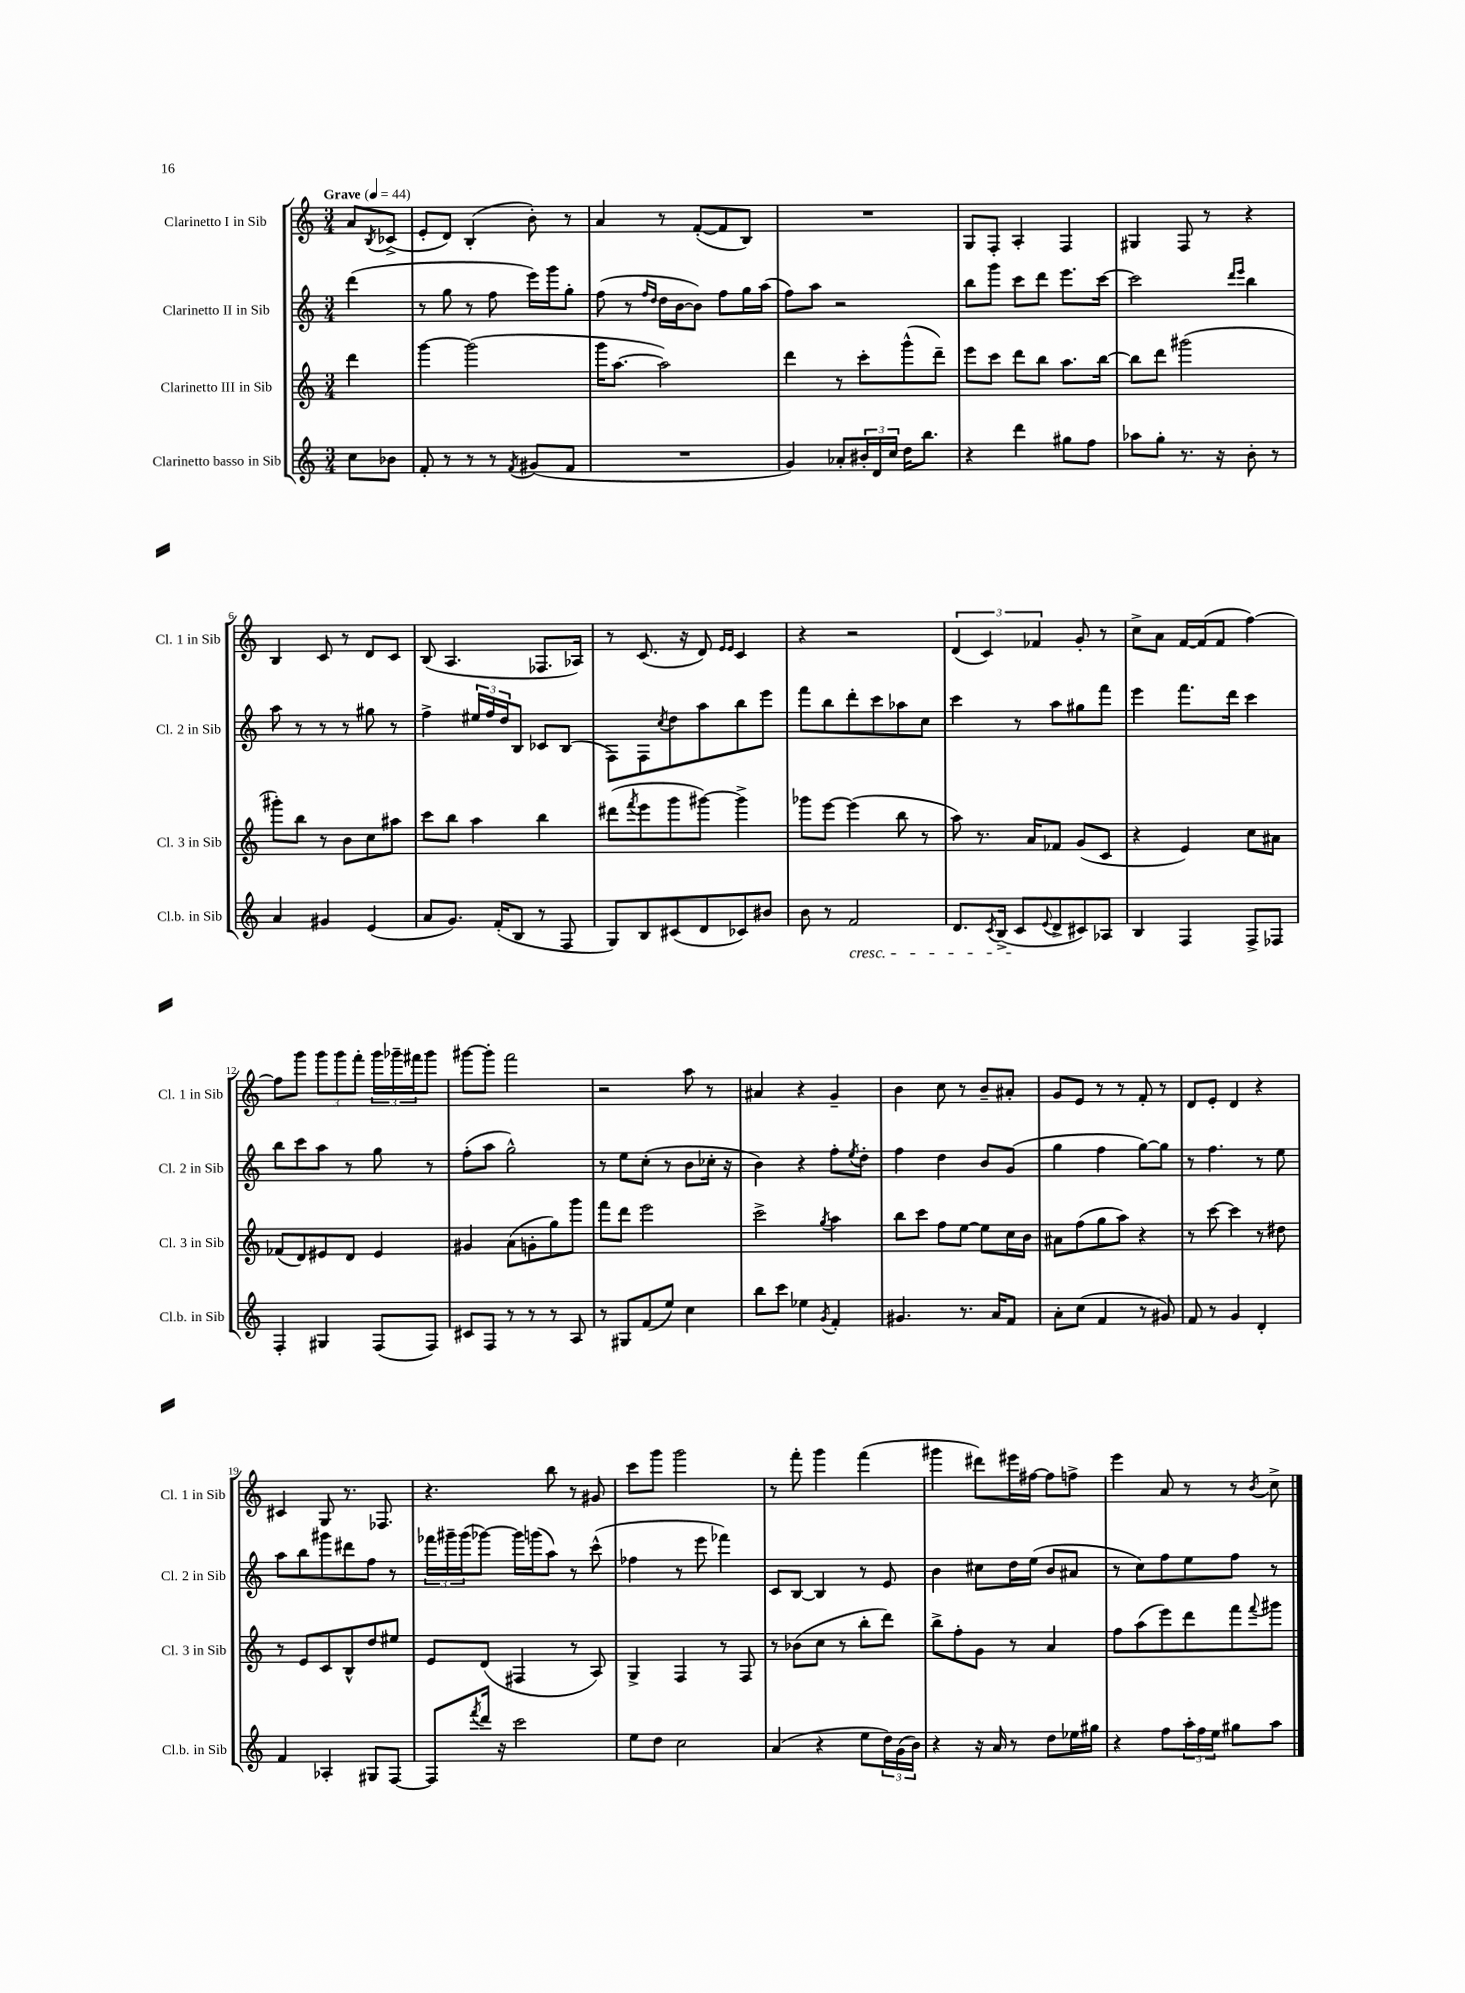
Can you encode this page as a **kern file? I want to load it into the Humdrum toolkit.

**kern	**kern	**kern	**kern
*staff4	*staff3	*staff2	*staff1
*clefG2	*clefG2	*clefG2	*clefG2
*k[]	*k[]	*k[]	*k[]
*M3/4	*M3/4	*M3/4	*M3/4
*MM44	*MM44	*MM44	*MM44
8cc	4ddd	(4ddd	8a
.	.	.	8qB
8b-	.	.	(8c-^
=	=	=	=
8f'	[4ggg	8r	8e'
8r	.	8gg	8d)
8r	(2ggg]	8r	(4B'
8r	.	8ff	.
8qf	.	.	.
(8g#	.	16eee)	8b')
.	.	16ggg	.
8f	.	8gg'	8r
=	=	=	=
2.r	16ggg	(8ff	4a
.	[8.aa	.	.
.	.	8r	.
.	.	16qqff	.
.	.	16qqdd	.
.	2aa])	16dd	8r
.	.	[16b	.
.	.	8b])	([8f'
.	.	8ff	8f]
.	.	16gg	8B)
.	.	(16aa	.
=	=	=	=
4g)	4ddd	8ff)	2.r
.	.	8aa	.
8a-'	8r	2r	.
24b#'	8ccc'	.	.
24d	.	.	.
24cc	.	.	.
16dd	(8ggg^^	.	.
8.bb	.	.	.
.	8ddd~)	.	.
=	=	=	=
4r	8eee	8bb	8G
.	8ccc	8ggg	8F'
4ddd	8ddd	8ccc	4A'
.	8bb	8ddd	.
8gg#	8.aa	8.eee	4F
8ff	.	.	.
.	[16bb	[16ccc	.
=	=	=	=
8aa-	8bb]	2ccc]	4G#
8gg'	8ddd	.	.
8.r	(2ggg#	.	8F
.	.	.	8r
16r	.	.	.
.	.	16qqddd	.
.	.	16qqeee	.
8b'	.	4bb	4r
8r	.	.	.
=	=	=	=
4a	8ggg#')	8aa	4B
.	8bb	8r	.
4g#	8r	8r	8c
.	8b	8r	8r
(4e	8cc	8gg#	8d
.	8aa#	8r	8c
=	=	=	=
8a	8ccc	4ff^	(8B
8.g)	8bb	.	4.A
.	4aa	24ee#	.
.	.	24ff	.
(16f'	.	.	.
.	.	24dd	.
8B	.	8B	.
8r	4bb	8c-	8.F-
8F	.	(8B	.
.	.	.	16A-)
=	=	=	=
8G)	(8ddd#	8F)	8r
.	8qfff	.	.
8B	8eee	8F	(8.c
.	.	8qcc	.
(8c#	8ggg	8dd	.
.	.	.	16r
8d	[8ggg#)	8aa	8d)
.	.	.	16qqe
.	.	.	16qqe
8c-)	4ggg#^]	8bb	4c
8b#	.	8eee	.
=	=	=	=
8b	8ggg-	8fff	4r
8r	[8eee	8bb	.
2f	(4eee]	8ddd'	2r
.	.	8ccc	.
.	8bb	8aa-	.
.	8r	8cc	.
=	=	=	=
8.d	8aa)	4ccc	(6d
.	8.r	.	.
.	.	.	6c)
8qc	.	.	.
(16B^	.	.	.
8c	.	8r	.
.	16a	.	.
.	.	.	6f-
8qqe	.	.	.
8d^	8f-	8aa	.
8c#)	(8g	8gg#	8g'
8A-	8c	8fff	8r
=	=	=	=
4B	4r	4eee	8cc^
.	.	.	8a
4F	4e)	8.fff	[16f
.	.	.	(16f]
.	.	.	8f
.	.	16ddd	.
8F^	8cc	4ccc	[4ff)
8F-	8a#	.	.
=	=	=	=
4F'	(8f-	8bb	8ff]
.	8d)	8ccc	8ggg
4G#	8e#	8aa	12ggg
.	.	.	12ggg
.	8d	8r	.
.	.	.	12fff'
(8F	4e#	8gg	24ggg
.	.	.	24ggg-~
.	.	.	24fff#
8F)	.	8r	8ggg-
=	=	=	=
8c#	4g#	(8ff'	[8ggg#
8F	.	8aa	8ggg#']
8r	(8a	2gg^^)	2fff
8r	8g'	.	.
8r	8gg)	.	.
8A	8ggg	.	.
=	=	=	=
8r	8fff	8r	2r
8G#	8ddd	8ee	.
(8f	2eee	(8cc'	.
8ee)	.	8r	.
4cc	.	8b	8aa
.	.	16cc-'	8r
.	.	16r	.
=	=	=	=
8bb	2ccc^	4b)	4a#
8ccc	.	.	.
4ee-	.	4r	4r
8qg	8qgg	.	.
4f'	4aa	8ff'	4g~
.	.	8qee	.
.	.	8dd'	.
=	=	=	=
4.g#	8bb	4ff	4b
.	8ccc	.	.
.	8ff	4dd	8cc
8.r	[8ee	.	8r
.	8ee]	8b	8b~
16a	.	.	.
8f	16cc	(8g	8a#'
.	16b	.	.
=	=	=	=
8a'	8a#	4gg	8g
(8cc	(8ff	.	8e
4f	8gg	4ff	8r
.	8aa)	.	8r
8r	4r	[8gg)	8f'
8g#)	.	8gg]	8r
=	=	=	=
8f	8r	8r	8d
8r	[8ccc	4.ff	8e'
4g	4ccc]	.	4d
4d'	8r	8r	4r
.	8dd#	8ee	.
=	=	=	=
4f	8r	8aa	4c#
.	8e	8bb	.
4A-'	8c	8ggg#	8G
.	8B^^	8ddd#	8.r
8G#	8dd	8ff	.
.	.	.	8.F-
[8F	8ee#	8r	.
=	=	=	=
8F]	8e	24fff-	4.r
.	.	24ggg#~	.
.	.	(24ggg#	.
8qfff	.	.	.
16ddd	(8d	[8ggg-)	.
16r	.	.	.
2ccc	4F#	16ggg-]	.
.	.	(16ggg	.
.	.	8aa)	8bb
.	8r	8r	8r
.	8A)	(8ccc^^	8g#
=	=	=	=
8ee	4G^	4ff-	8ccc
8dd	.	.	8ggg
2cc	4F	8r	2ggg
.	.	8eee	.
.	8r	4fff-)	.
.	8F	.	.
=	=	=	=
(4a	8r	8c	8r
.	(8b-	[8B	8fff'
4r	8cc	4B]	4ggg
.	8r	.	.
8ee	8bb'	8r	(4fff
24dd)	8ddd)	8e	.
(24g	.	.	.
24b)	.	.	.
=	=	=	=
4r	8bb^	4b	4ggg#
.	8ff'	.	.
16r	8g	8cc#	8ddd#)
16a	.	.	.
8r	8r	16dd	16eee#
.	.	(16ee	[16ff#
8dd	4a	8b	8ff#]
16ee-	.	8a#	8ff^
16gg#	.	.	.
=	=	=	=
4r	8ff	8r	4eee
.	(8aa	8cc)	.
8ff	8eee)	8ff	8a
24aa'	8ddd	8ee	8r
24ff	.	.	.
24ee	.	.	.
8gg#	8fff	8ff	8r
.	8qqfff	.	8qb
8aa	8ggg#	8r	8cc^
==	==	==	==
*-	*-	*-	*-
